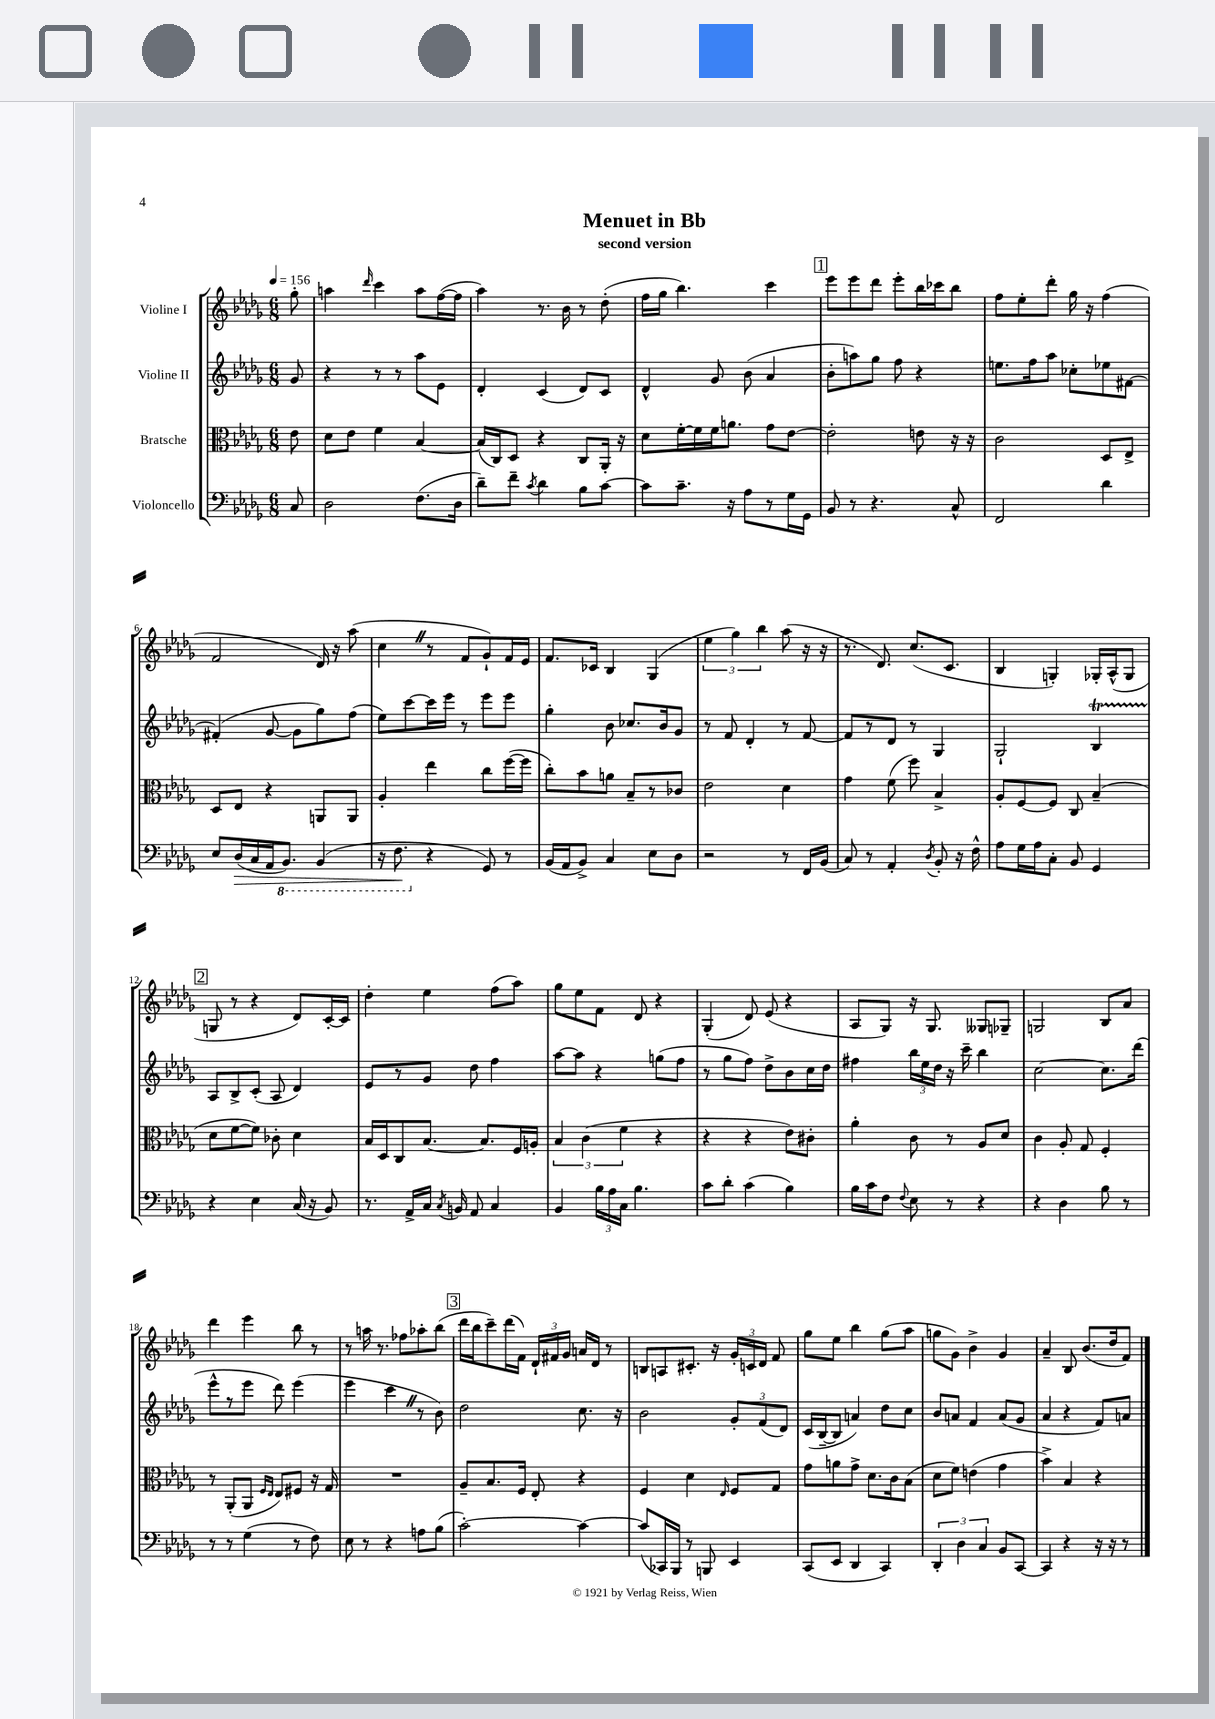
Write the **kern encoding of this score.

**kern	**kern	**kern	**kern
*staff4	*staff3	*staff2	*staff1
*clefF4	*clefC3	*clefG2	*clefG2
*k[b-e-a-d-g-]	*k[b-e-a-d-g-]	*k[b-e-a-d-g-]	*k[b-e-a-d-g-]
*M6/8	*M6/8	*M6/8	*M6/8
*MM156	*MM156	*MM156	*MM156
8C	8e-	8g-	8gg-'
=	=	=	=
2D-	8d-	4r	4aa
.	8e-	.	.
.	.	.	16qqddd-
.	4f	8r	4ccc
.	.	8r	.
(8.F	[4B-	8aa-	8aa
.	.	8e-	([16ff
16D-	.	.	16ff]
=	=	=	=
8d-~)	(16B-]	4d-'	4aa-)
.	16C)	.	.
8f~	8D-	.	.
8qc	.	.	.
4d-	4r	(4c	8.r
.	.	.	16b-
8B-	8C	8d-)	8r
[8c	16AA-'	8c	(8dd-'
.	16r	.	.
=	=	=	=
8c]	8d-	4d-^^	16ff
.	.	.	16gg-
8.c~	[16f'	.	4.bb-)
.	16f]	.	.
.	16f	8g-	.
16r	8.a	.	.
8A-	.	(8b-	.
8r	8g-	4a-	4ccc
16G-	[8e-	.	.
16GG-	.	.	.
=	=	=	=
8BB-	2e-']	8b-'	8eee-
8r	.	8aa)	8eee-
4.r	.	8gg-	8ddd-
.	.	8ff	8eee-'
.	8e	4r	16bb-
.	.	.	16ccc-
8C^^	16r	.	8bb-
.	16r	.	.
=	=	=	=
2FF	2c	8.ee	8ff
.	.	.	8ee-'
.	.	16ff	.
.	.	8aa-	8ddd-'
.	.	8cc-'	16gg-
.	.	.	16r
4d-	8D-	8ee-	(4ff
.	8E-^	[8f#	.
=	=	=	=
8E-	8D-	(4f#']	2f
(16D-	8E-	.	.
16C	.	.	.
16AA-	4r	[8g-	.
8.BBB-)	.	.	.
.	.	8g-]	.
(4BBB-	8AA	8gg-)	16d-)
.	.	.	16r
.	8AA	(8ff	(8aa-
=	=	=	=
16r	4A-'	8ee-)	4cc
8.FF	.	.	.
.	.	[8ccc	.
4r	4ee-	16ccc]	8r
.	.	16eee-	.
.	.	8r	8f
8GG-)	8cc	8eee-	8g-`)
8r	([16ff	8eee-	16f
.	16ff]	.	16e-
=	=	=	=
(16BB-	8cc')	4gg-'	8.f
16AA-	.	.	.
8BB-^)	8b-	.	.
.	.	.	16c-
4C	8a	8b-	4B-
.	8B-~	8.cc-	.
8E-	8r	.	(4G-
.	.	16b-	.
8D-	8c-	8g-	.
=	=	=	=
2r	2e-	8r	6ee-
.	.	8f	.
.	.	.	6gg-)
.	.	4d-'	.
.	.	.	6bb-
8r	4d-	8r	(8aa-
16FF	.	[8f	16r
(16BB-	.	.	16r
=	=	=	=
8C)	4g-	8f]	8.r
8r	.	8r	.
.	.	.	8.d-)
4AA-'	(8f	8d-	.
.	8ff)	8r	(8.cc
8qD-	.	.	.
8BB-'	4B-^	4G-	.
.	.	.	8.c
16r	.	.	.
16F^^	.	.	.
=	=	=	=
8A-	8A-'	2G-`	4B-
16G-	[8F	.	.
16A-	.	.	.
8C'	8F]	.	4G')
8BB-	8C	.	.
4GG-	(4B-~	4B-	16G-'
.	.	.	(16A-^^
.	.	.	8G-
=	=	=	=
4r	8d-	8A-	8G
.	[8f	8B-^	8r
4E-	8f])	(8c'	4r
.	8c-'	8A-	.
(16C	4d-	4d-)	8d-)
16r	.	.	.
8BB-)	.	.	[16c'
.	.	.	16c]
=	=	=	=
8.r	16B-	8e-	4dd-'
.	16D-	.	.
.	8C	8r	.
16AA-^	.	.	.
16C	[8.B-	8g-	4ee-
8qC	.	.	.
16BB	.	.	.
8AA-	.	8dd-	.
.	8.B-]	.	.
4C	.	4ff	(8ff
.	16F	.	8aa-)
.	16A'	.	.
=	=	=	=
4BB-	6B-	[8aa-	8gg-
.	.	8aa-]	8ee-
.	(6c	.	.
24B-	.	4r	8f
24A-	.	.	.
24C	6f	.	.
4.B-	.	.	8d-
.	4r	(8gg	4r
.	.	8ff	.
=	=	=	=
8c	4r	8r	(4G-'
8d-'	.	8gg-	.
(4c	4r	8ff)	8d-)
.	.	8dd-^	(8e-
4B-)	8e-)	8b-	4r
.	8c#'	16cc	.
.	.	16dd-	.
=	=	=	=
16B-	4a-'	4ff#	8A-
16c	.	.	.
8F	.	.	8G-)
8qqF	.	.	.
8E-	8c	24bb-	16r
.	.	24ee-	.
.	.	.	8.G-
.	.	24dd-	.
8r	8r	16r	.
.	.	16ccc~	.
4r	8A-	4bb-	8G--
.	8d-	.	8G-~
=	=	=	=
4r	4c	[2cc	2G
4D-	8A-'	.	.
.	8G-	.	.
8B-	4F'	8.cc]	8B-
8r	.	.	8a-
.	.	(16ddd-	.
=	=	=	=
8r	8r	8eee-^^	4ddd-
8r	(8AA-'	8r	.
(4G-	8AA-	8eee-	4eee-
.	16qqF	.	.
.	16qqE-	.	.
.	8E-)	8ddd-)	.
8r	8F#	(4eee-	8bb-
8F)	16r	.	8r
.	16G-	.	.
=	=	=	=
8E-	2.r	4eee-	8r
8r	.	.	16aa
.	.	.	8.r
4r	.	4ccc	.
.	.	.	8ff-
8A	.	8r	8aa-'
(8B-	.	8b-)	(8bb-
=	=	=	=
[2c')	8A-~	2dd-	16ddd-
.	.	.	16bb-
.	8.B-	.	8ccc~)
.	.	.	(16ddd-
.	16F	.	16f)
.	8E-'	.	24d-`
.	.	.	24f#
.	.	.	24g-
4c_	4r	8.cc	16a
.	.	.	16d-
.	.	.	8r
.	.	16r	.
=	=	=	=
(8c]	4F	2b-	8B
16CC-)	.	.	8A
16BBB-	.	.	.
8r	4d-	.	8.c#'
8BBB	.	.	.
.	.	.	16r
.	16qqE-	.	.
4EE-	8F	12g-'	24g-'
.	.	.	24c
.	.	(12f	24d-
.	8G-	.	8f
.	.	12d-)	.
=	=	=	=
(8CC	8g-	(16c	8gg-
.	.	[16B-~	.
8EE-	8a	8B-]	8ee-
4DD-	8g-^	4a)	4bb-
.	8.d-	.	.
4CC)	.	8dd-	(8gg-
.	16c	.	.
.	(8B-	8cc	8aa-
=	=	=	=
6DD-'	8d-	8b-	8gg
.	8f)	8a	8g-)
6D-	.	.	.
.	(4e	4f	4b-^
6C	.	.	.
8BB-	4g-	(8a	4g-
[8CC	.	8g-	.
=	=	=	=
4CC]	4b-^)	4a-	4a-~
4r	4B-	4r	8B-
.	.	.	(8.b-
16r	4r	8f)	.
16r	.	.	16dd-
8r	.	8a	8f)
==	==	==	==
*-	*-	*-	*-
